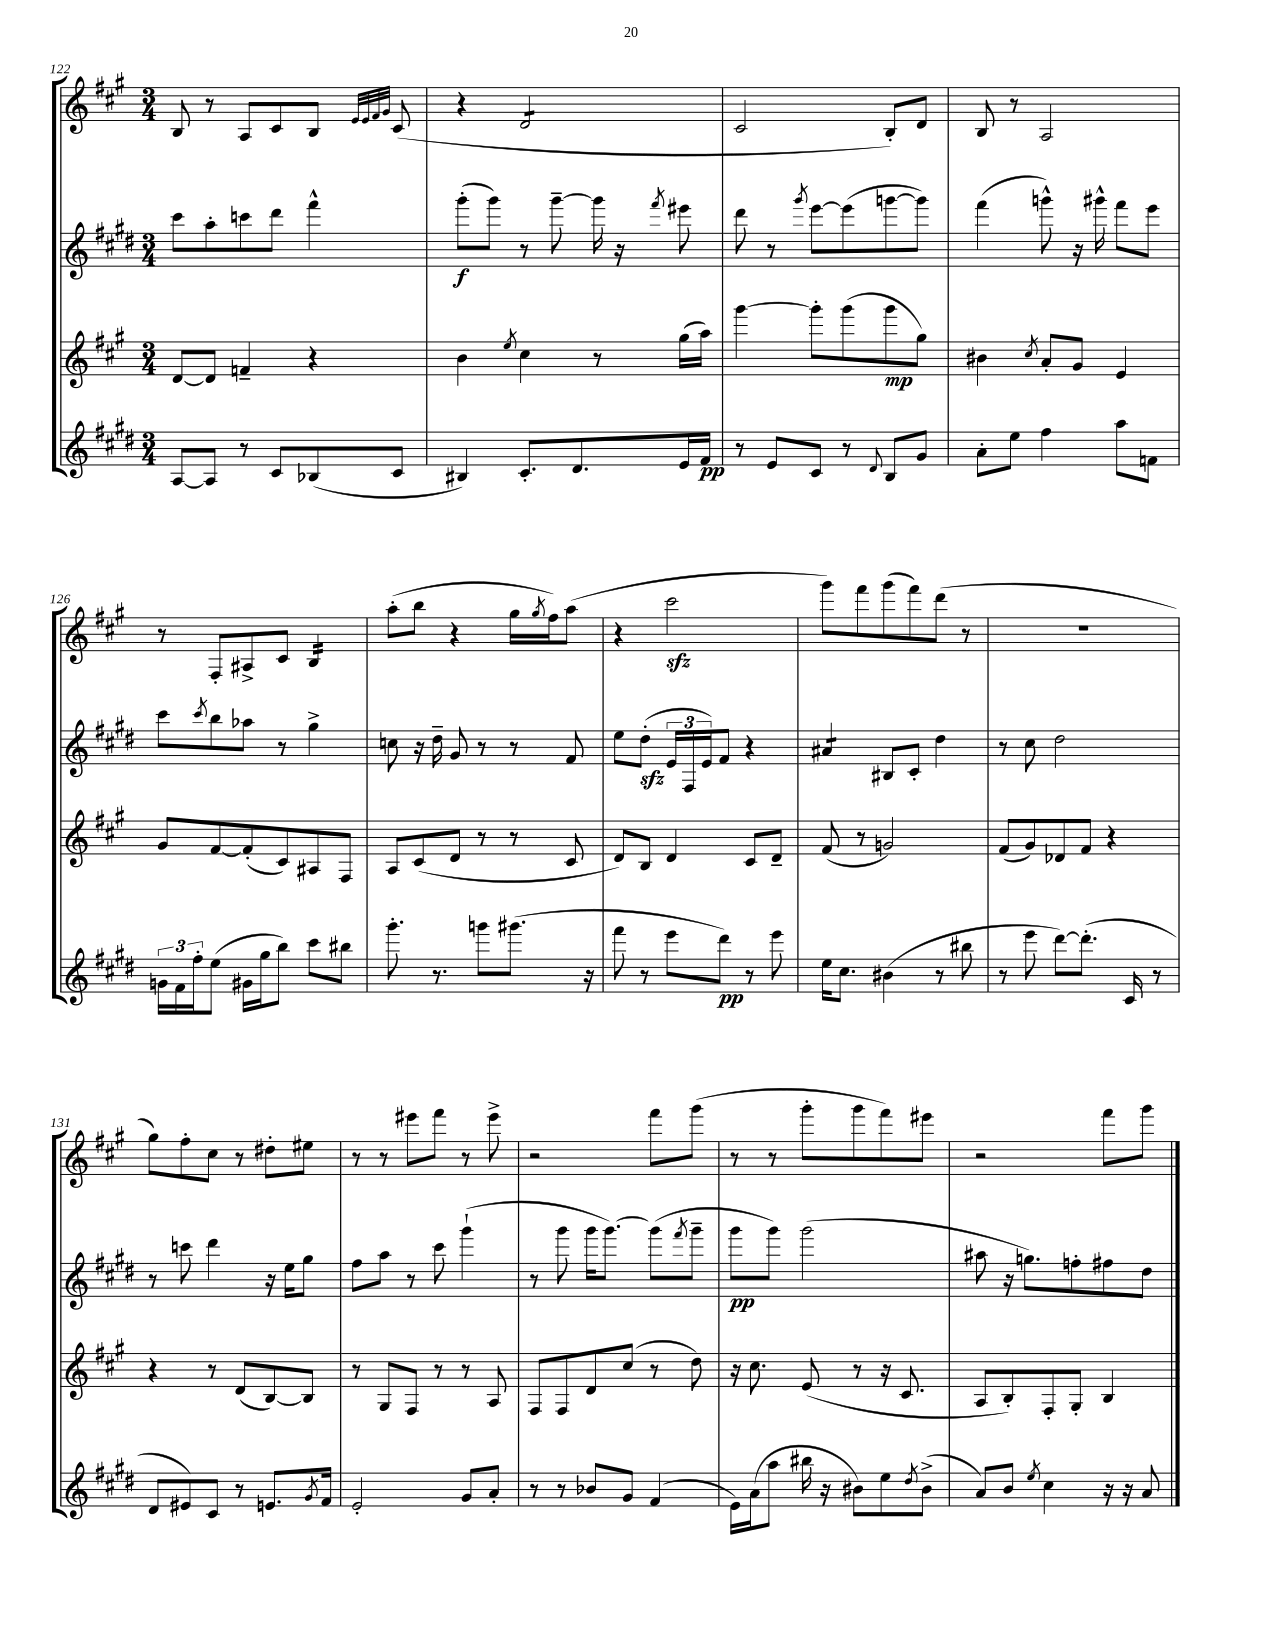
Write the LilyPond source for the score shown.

<<
\new StaffGroup <<
\new Staff = "s0" {
    \clef treble \key a \major \numericTimeSignature \time 3/4
    b8 r8 a8 cis'8 b8 \grace { e'32 e'32 fis'32 gis'32 } cis'8( |
    r4 d'2:8 |
    cis'2 b8-.) d'8 |
    b8 r8 a2 |
    r8 fis8-. ais8-> cis'8 b4:16 |
    a''8-.( b''8 r4 gis''16 \acciaccatura { gis''8 } fis''16) a''8( |
    r4 cis'''2\sfz |
    gis'''8) fis'''8 gis'''8( fis'''8) d'''8( r8 |
    R2. |
    gis''8) fis''8-. cis''8 r8 dis''8-. eis''8 |
    r8 r8 eis'''8 fis'''8 r8 eis'''8-> |
    r2 fis'''8 gis'''8( |
    r8 r8 gis'''8-. gis'''8 fis'''8) eis'''8 |
    r2 fis'''8 gis'''8 \bar "|." |
}
\new Staff = "s1" {
    \clef treble \key e \major \numericTimeSignature \time 3/4
    cis'''8 a''8-. c'''8 dis'''8 fis'''4-^ |
    gis'''8-.\f( gis'''8) r8 gis'''8~-- gis'''16 r16 \acciaccatura { fis'''8 } eis'''8 |
    dis'''8 r8 \acciaccatura { gis'''8 } e'''8~ e'''8( g'''8~ g'''8) |
    fis'''4( g'''8-^) r16 gis'''16-^ fis'''8 e'''8 |
    cis'''8 \acciaccatura { cis'''8 } b''8 aes''8 r8 gis''4-> |
    c''8 r16 dis''16-- gis'8 r8 r8 fis'8 |
    e''8 dis''8-.\sfz( \tuplet 3/2 { e'16 fis16 e'16) } fis'8 r4 |
    ais'4:8 bis8 cis'8-. dis''4 |
    r8 cis''8 dis''2 |
    r8 c'''8 dis'''4 r16 e''16 gis''8 |
    fis''8 a''8 r8 cis'''8 gis'''4-!( |
    r8 gis'''8 gis'''16 gis'''8.~) gis'''8( \acciaccatura { fis'''8 } gis'''8-- |
    gis'''8\pp gis'''8) gis'''2( |
    ais''8 r16 g''8.) f''8-. fis''8 dis''8 \bar "|." |
}
\new Staff = "s2" {
    \clef treble \key a \major \numericTimeSignature \time 3/4
    d'8~ d'8 f'4-- r4 |
    b'4 \acciaccatura { e''8 } cis''4 r8 gis''16( a''16) |
    gis'''4~ gis'''8-. gis'''8( gis'''8\mp gis''8) |
    bis'4 \acciaccatura { cis''8 } a'8-. gis'8 e'4 |
    gis'8 fis'8~ fis'8-.( cis'8) ais8 fis8 |
    a8 cis'8( d'8 r8 r8 cis'8 |
    d'8) b8 d'4 cis'8 d'8-- |
    fis'8( r8 g'2) |
    fis'8( gis'8) des'8 fis'8 r4 |
    r4 r8 d'8( b8~) b8 |
    r8 gis8 fis8 r8 r8 a8 |
    fis8 fis8 d'8 cis''8( r8 d''8) |
    r16 cis''8. e'8( r8 r16 cis'8. |
    a8 b8-.) fis8-. gis8-. b4 \bar "|." |
}
\new Staff = "s3" {
    \clef treble \key e \major \numericTimeSignature \time 3/4
    a8~ a8 r8 cis'8 bes8( cis'8 |
    bis4) cis'8.-. dis'8. e'16 fis'16\pp |
    r8 e'8 cis'8 r8 \appoggiatura { dis'8 } b8 gis'8 |
    a'8-. e''8 fis''4 a''8 f'8 |
    \tuplet 3/2 { g'16 fis'16 fis''16-. } e''8( gis'16 gis''16 b''8) cis'''8 bis''8 |
    gis'''8.-. r8. g'''8 gis'''8.( r16 |
    fis'''8 r8 e'''8 dis'''8\pp) r8 e'''8 |
    e''16 cis''8. bis'4( r8 bis''8 |
    r8 e'''8 dis'''8~) dis'''8.-.( cis'16 r8 |
    dis'8 eis'8) cis'8 r8 e'8. \acciaccatura { gis'8 } fis'16 |
    e'2-. gis'8 a'8-. |
    r8 r8 bes'8 gis'8 fis'4( |
    e'16) a'16( a''8 bis''16 r16 bis'8) e''8 \acciaccatura { dis''8 } bis'8->( |
    a'8) b'8 \acciaccatura { e''8 } cis''4 r16 r16 a'8 \bar "|." |
}
>>
>>
\layout { \context { \Score currentBarNumber = #122 } }
